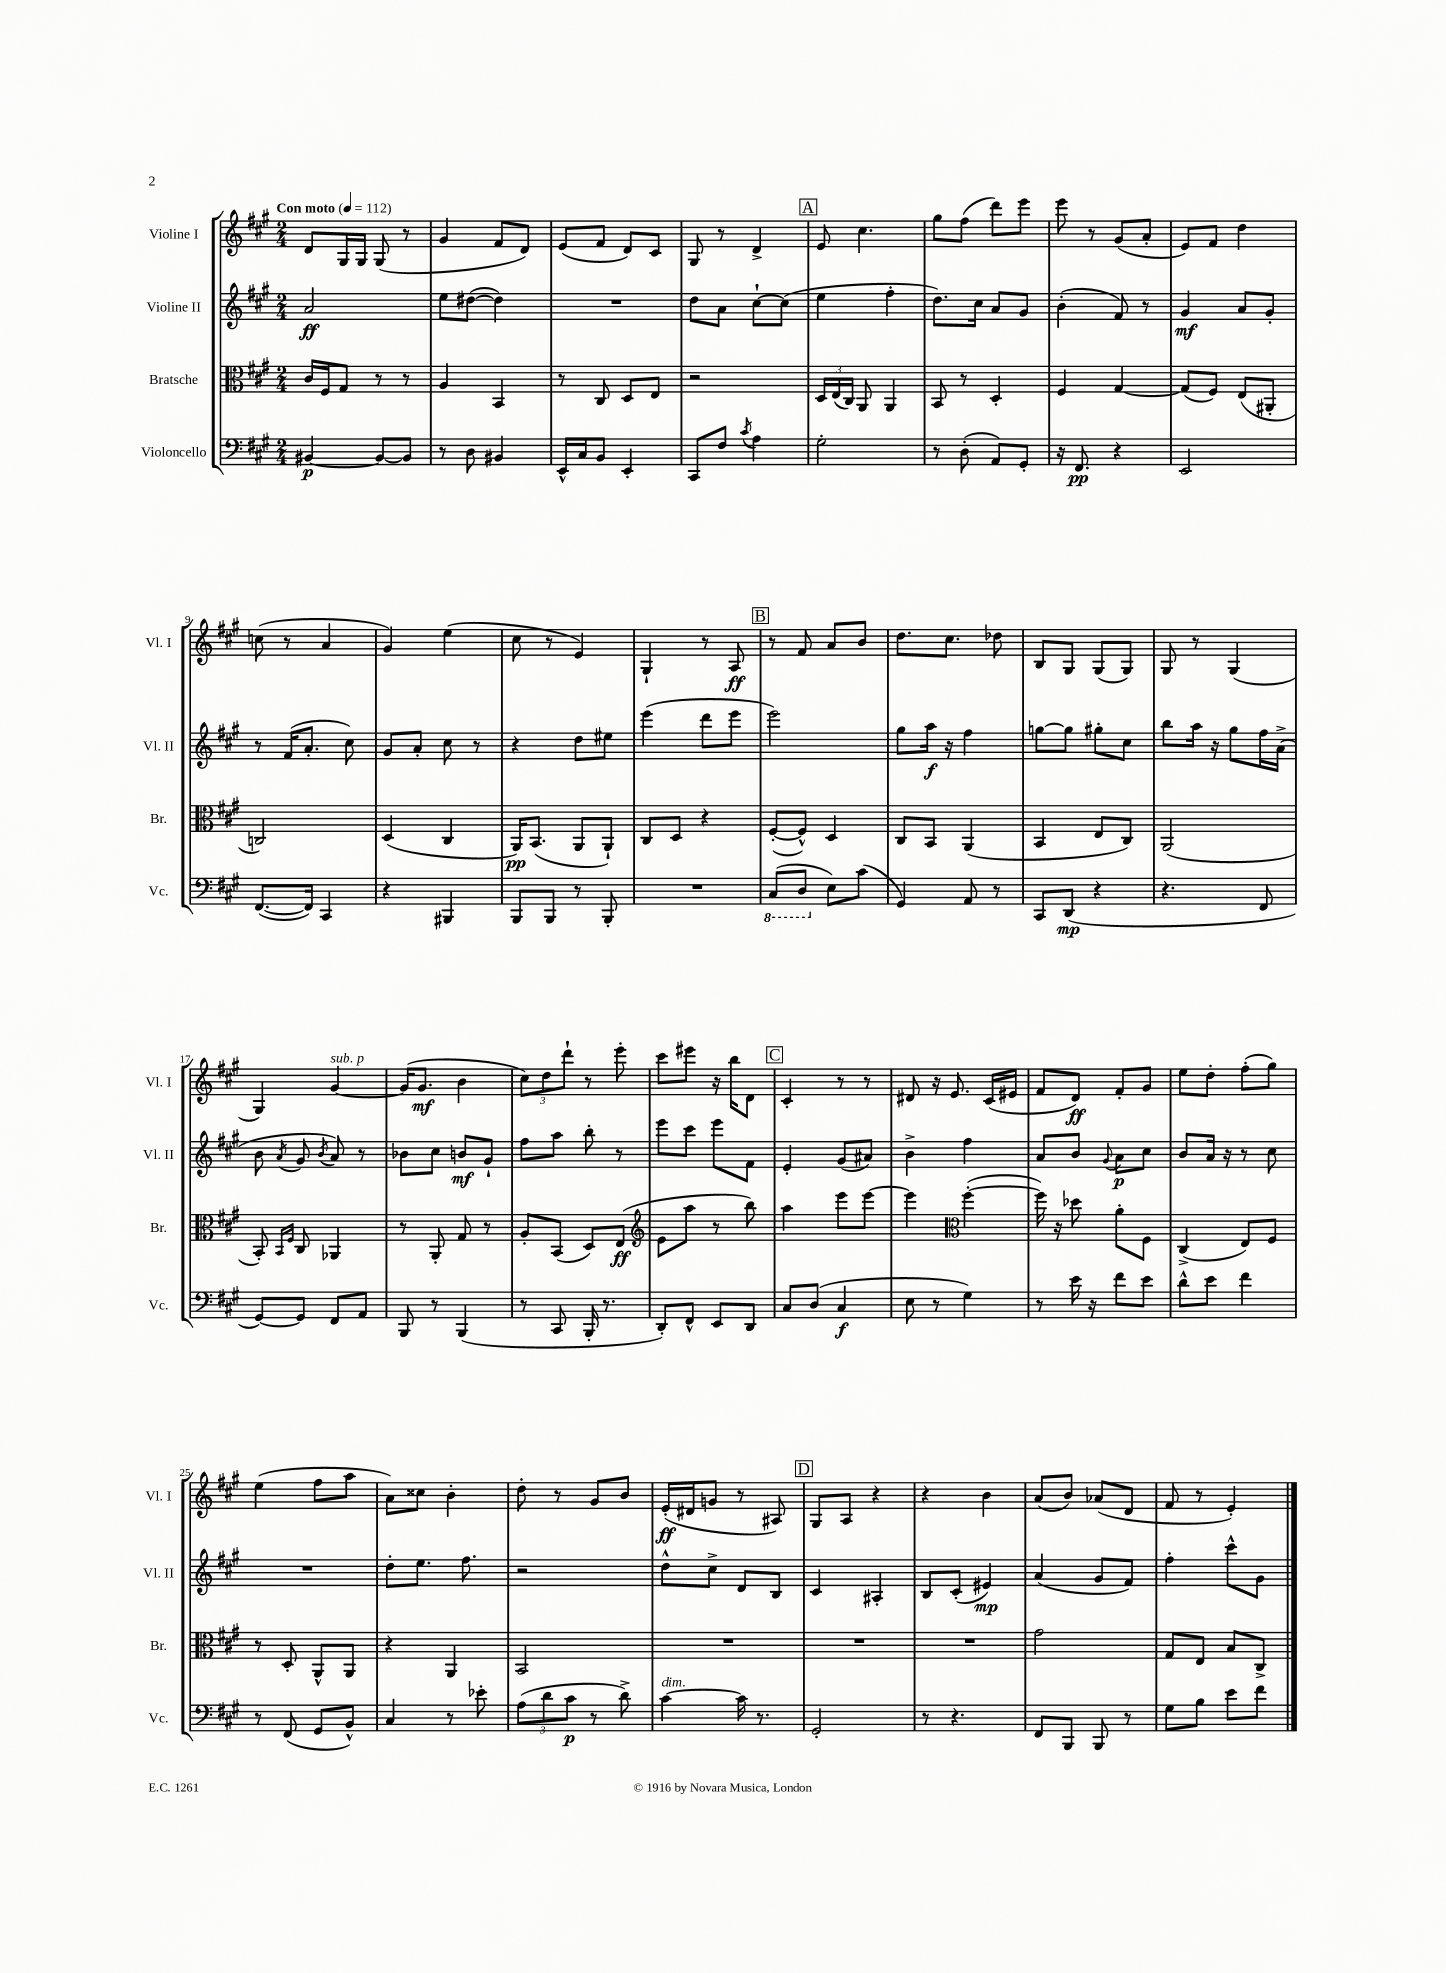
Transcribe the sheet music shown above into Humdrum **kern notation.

**kern	**dynam	**kern	**dynam	**kern	**dynam	**kern	**dynam
*part4	*part4	*part3	*part3	*part2	*part2	*part1	*part1
*staff4	*staff4	*staff3	*staff3	*staff2	*staff2	*staff1	*staff1
*I"Violoncello	*	*I"Bratsche	*	*I"Violine II	*	*I"Violine I	*
*I'Vc.	*	*I'Br.	*	*I'Vl. II	*	*I'Vl. I	*
*clefF4	*	*clefC3	*	*clefG2	*	*clefG2	*
*k[f#c#g#]	*	*k[f#c#g#]	*	*k[f#c#g#]	*	*k[f#c#g#]	*
*M2/4	*	*M2/4	*	*M2/4	*	*M2/4	*
*MM112	*	*MM112	*	*MM112	*	*MM112	*
=1	=1	=1	=1	=1	=1	=1	=1
!	!	!	!	!	!	!LO:TX:a:B:t=Con moto	!
[4BB#X/	p	16c#/LL	.	2a/	ff	8d/L	.
.	.	16F#/J	.	.	.	.	.
.	.	8G#/J	.	.	.	16G#/L	.
.	.	.	.	.	.	16G#/JJ	.
8BB#/L_	.	8r	.	.	.	(8G#/	.
8BB#/J]	.	8r	.	.	.	8r	.
=2	=2	=2	=2	=2	=2	=2	=2
8r	.	4A/	.	8ee\L	.	4g#/	.
8D\	.	.	.	([8dd#X\J	.	.	.
4BB#X/	.	4BB/	.	4dd#\])	.	8f#/L	.
.	.	.	.	.	.	8d/J)	.
=3	=3	=3	=3	=3	=3	=3	=3
16EE^^/LL	.	8r	.	2r	.	(8e/L	.
16C#/J	.	.	.	.	.	.	.
8BB/J	.	8C#/	.	.	.	8f#/J	.
4EE'/	.	8D/L	.	.	.	8d/L)	.
.	.	8E/J	.	.	.	8c#/J	.
=4	=4	=4	=4	=4	=4	=4	=4
8CC#/L	.	2r	.	8dd\L	.	8G#/	.
8F#/J	.	.	.	8a\J	.	8r	.
8qc#/	.	.	.	.	.	.	.
4A\	.	.	.	[8cc#`\L	.	4d^/	.
.	.	.	.	(8cc#\J]	.	.	.
!!LO:REH:place=s1:t=A
=5	=5	=5	=5	=5	=5	=5	=5
2G#'\	.	24D/LL	.	4ee\	.	8e/	.
.	.	(24E/	.	.	.	.	.
.	.	24C#/JJ)	.	.	.	.	.
.	.	8AA/	.	.	.	4.cc#\	.
.	.	4AA/	.	4ff#'\	.	.	.
=6	=6	=6	=6	=6	=6	=6	=6
8r	.	8BB/	.	8.dd\L)	.	8gg#\L	.
(8D'\	.	8r	.	.	.	(8ff#\J	.
.	.	.	.	16cc#\Jk	.	.	.
8AA/L)	.	4D'/	.	8a/L	.	8ddd\L)	.
8GG#'/J	.	.	.	8g#/J	.	8eee\J	.
=7	=7	=7	=7	=7	=7	=7	=7
16r	.	4F#/	.	(4b'\	.	8eee\	.
8.FF#/	pp	.	.	.	.	.	.
.	.	.	.	.	.	8r	.
4r	.	[4G#/	.	8f#/)	.	(8g#/L	.
.	.	.	.	8r	.	8a'/J	.
=8	=8	=8	=8	=8	=8	=8	=8
2EE/	.	(8G#/L]	.	4g#/	mf	8e/L)	.
.	.	8F#/J)	.	.	.	8f#/J	.
.	.	(8E/L	.	8a/L	.	4dd\	.
.	.	8AA#X'/J	.	8g#'/J	.	.	.
!!LO:LB:g=z
=9	=9	=9	=9	=9	=9	=9	=9
([8.FF#/L	.	2Cn/)	.	8r	.	(8ccn\	.
.	.	.	.	(16f#/KL	.	8r	.
16FF#/Jk])	.	.	.	8.a'/J	.	.	.
4CC#/	.	.	.	.	.	4a/	.
.	.	.	.	8cc#\)	.	.	.
=10	=10	=10	=10	=10	=10	=10	=10
4r	.	(4D/	.	8g#/L	.	4g#/)	.
.	.	.	.	8a'/J	.	.	.
4BBB#X/	.	4C#/	.	8cc#\	.	(4ee\	.
.	.	.	.	8r	.	.	.
=11	=11	=11	=11	=11	=11	=11	=11
8BBB/L	.	16AA/KL)	pp	4r	.	8cc#\	.
.	.	(8.BB/J	.	.	.	.	.
8BBB/J	.	.	.	.	.	8r	.
8r	.	8AA/L	.	8dd\L	.	4e/)	.
8BBB'/	.	8AA`/J)	.	8ee#X\J	.	.	.
=12	=12	=12	=12	=12	=12	=12	=12
2r	.	8C#/L	.	(4eee\	.	4G#`/	.
.	.	8D/J	.	.	.	.	.
.	.	4r	.	8ddd\L	.	8r	.
.	.	.	.	8eee\J	.	8A/	ff
!!LO:REH:place=s1:t=B
=13	=13	=13	=13	=13	=13	=13	=13
*8ba	*	*	*	*	*	*	*
(8CC#/L	.	([8F#'/L	.	2eee\)	.	8r	.
8DD/J	.	8F#^^/J])	.	.	.	8f#/	.
*X8ba	*	*	*	*	*	*	*
8E\L)	.	4D/	.	.	.	8a/L	.
(8c#\J	.	.	.	.	.	8b/J	.
=14	=14	=14	=14	=14	=14	=14	=14
4GG#/)	.	8C#/L	.	8gg#\L	.	8.dd\L	.
.	.	8BB/J	.	16aa\Jk	f	.	.
.	.	.	.	16r	.	8.cc#\J	.
8AA/	.	(4AA/	.	4ff#\	.	.	.
8r	.	.	.	.	.	8dd-X\	.
=15	=15	=15	=15	=15	=15	=15	=15
8CC#/L	.	4BB/	.	[8ggn\L	.	8B/L	.
(8DD/J	mp	.	.	8gg\J]	.	8G#/J	.
4r	.	8E/L	.	8gg#X'\L	.	(8G#/L	.
.	.	8C#/J)	.	8cc#\J	.	8G#/J)	.
=16	=16	=16	=16	=16	=16	=16	=16
4.r	.	(2AA/	.	8bb\L	.	8G#/	.
.	.	.	.	16aa\Jk	.	8r	.
.	.	.	.	16r	.	.	.
.	.	.	.	8gg#\L	.	(4G#/	.
8FF#/	.	.	.	16ff#\L	.	.	.
.	.	.	.	(16a^\JJ	.	.	.
!!LO:LB:g=z
=17	=17	=17	=17	=17	=17	=17	=17
[8GG#/L)	.	8BB'/)	.	8b\	.	4G#/)	.
.	.	16qqBB/LL	.	.	.	.	.
.	.	16qqF#/JJ	.	8qa/	.	.	.
8GG#/J]	.	8C#/	.	8g#/	.	.	.
.	.	.	.	8qb/	.	.	.
!	!	!	!	!	!	!LO:TX:a:i:t=sub. p	!
8FF#/L	.	4AA-X/	.	8a/)	.	[4g#/	.
8AA/J	.	.	.	8r	.	.	.
=18	=18	=18	=18	=18	=18	=18	=18
8BBB/	.	8r	.	8b-X\L	.	(16g#/KL]	.
.	.	.	.	.	.	8.g#/J	mf
8r	.	8AA'/	.	8cc#\J	.	.	.
(4BBB/	.	8G#/	.	8bn/L	mf	4b\	.
.	.	8r	.	8g#`/J	.	.	.
=19	=19	=19	=19	=19	=19	=19	=19
8r	.	8A'/L	.	8ff#\L	.	12cc#\L)	.
.	.	.	.	.	.	12dd\	.
8CC#/	.	(8BB/J	.	8aa\J	.	.	.
.	.	.	.	.	.	12ddd`\J	.
16BBB'/	.	8D/L)	.	8bb'\	.	8r	.
8.r	.	.	.	.	.	.	.
.	.	(8E/J	ff	8r	.	8eee'\	.
=20	=20	=20	=20	=20	=20	=20	=20
*	*	*clefG2	*	*	*	*	*
8DD'/L)	.	8e\L	.	8eee\L	.	8ccc#\L	.
8FF#^^/J	.	8aa\J	.	8ccc#\J	.	8eee#X\J	.
8EE/L	.	8r	.	8eee\L	.	16r	.
.	.	.	.	.	.	16bb\KL	.
8DD/J	.	8bb\)	.	8f#\J	.	8d\J	.
!!LO:REH:place=s1:t=C
=21	=21	=21	=21	=21	=21	=21	=21
8C#/L	.	4aa\	.	4e'/	.	4c#'/	.
(8D/J	.	.	.	.	.	.	.
4C#/	f	8eee\L	.	(8g#/L	.	8r	.
.	.	[8eee\J	.	8a#X/J)	.	8r	.
=22	=22	=22	=22	=22	=22	=22	=22
8E\	.	4eee\]	.	4b^\	.	8d#X/	.
8r	.	.	.	.	.	16r	.
.	.	.	.	.	.	8.e/	.
*	*	*clefC3	*	*	*	*	*
4G#\)	.	([4ff#'\	.	4ff#\	.	.	.
.	.	.	.	.	.	(16c#/LL	.
.	.	.	.	.	.	16e#X/JJ	.
=23	=23	=23	=23	=23	=23	=23	=23
8r	.	16ff#\])	.	8a/L	.	8f#/L	.
.	.	16r	.	.	.	.	.
16e\	.	8dd-X\	.	8b/J	.	8d/J)	ff
16r	.	.	.	.	.	.	.
.	.	.	.	8qqg#/	.	.	.
8f#\L	.	8a'\L	.	8a\L	p	8f#'/L	.
8e\J	.	8F#\J	.	8cc#\J	.	8g#/J	.
=24	=24	=24	=24	=24	=24	=24	=24
8d^^\L	.	(4C#^/	.	8b/L	.	8ee\L	.
8e\J	.	.	.	16a/Jk	.	8dd'\J	.
.	.	.	.	16r	.	.	.
4f#\	.	8E/L)	.	8r	.	(8ff#'\L	.
.	.	8F#/J	.	8cc#\	.	8gg#\J)	.
!!LO:LB:g=z
=25	=25	=25	=25	=25	=25	=25	=25
8r	.	8r	.	2r	.	(4ee\	.
(8FF#/	.	8D'/	.	.	.	.	.
8GG#/L	.	8AA^^/L	.	.	.	8ff#\L	.
8BB^^/J)	.	8AA/J	.	.	.	8aa\J	.
=26	=26	=26	=26	=26	=26	=26	=26
4C#/	.	4r	.	8dd'\L	.	8a\L)	.
.	.	.	.	8.ee\J	.	8cc##X\J	.
8r	.	4AA/	.	.	.	4b'\	.
.	.	.	.	8.ff#\	.	.	.
8e-X'\	.	.	.	.	.	.	.
=27	=27	=27	=27	=27	=27	=27	=27
(12A\L	.	2BB/	.	2r	.	8dd'\	.
12d\	.	.	.	.	.	.	.
.	.	.	.	.	.	8r	.
12c#\J	p	.	.	.	.	.	.
8r	.	.	.	.	.	8g#/L	.
8d^\)	.	.	.	.	.	8b/J	.
=28	=28	=28	=28	=28	=28	=28	=28
!LO:TX:a:i:t=dim.	!	!	!	!	!	!	!
[4c#\	.	2r	.	8dd^^\L	.	(16e'/LL	ff
.	.	.	.	.	.	16d#X/J	.
.	.	.	.	8cc#^\J	.	8gn/J	.
16c#\]	.	.	.	8d/L	.	8r	.
8.r	.	.	.	.	.	.	.
.	.	.	.	8B/J	.	8A#X/)	.
!!LO:REH:place=s1:t=D
=29	=29	=29	=29	=29	=29	=29	=29
2GG#'/	.	2r	.	4c#/	.	8G#/L	.
.	.	.	.	.	.	8A/J	.
.	.	.	.	4A#X'/	.	4r	.
=30	=30	=30	=30	=30	=30	=30	=30
8r	.	2r	.	8B/L	.	4r	.
4.r	.	.	.	(8c#'/J	.	.	.
.	.	.	.	4e#X/)	mp	4b\	.
=31	=31	=31	=31	=31	=31	=31	=31
8FF#/L	.	2g#\	.	(4a/	.	(8a/L	.
8BBB/J	.	.	.	.	.	8b/J)	.
8BBB/	.	.	.	8g#/L	.	(8a-X/L	.
8r	.	.	.	8f#/J)	.	8d/J	.
=32	=32	=32	=32	=32	=32	=32	=32
8G#\L	.	8G#/L	.	4ff#'\	.	8f#/	.
8B\J	.	8E/J	.	.	.	8r	.
8e\L	.	8B/L	.	8ccc#^^\L	.	4e'/)	.
8f#\J	.	8C#^/J	.	8g#\J	.	.	.
==	==	==	==	==	==	==	==
*-	*-	*-	*-	*-	*-	*-	*-
